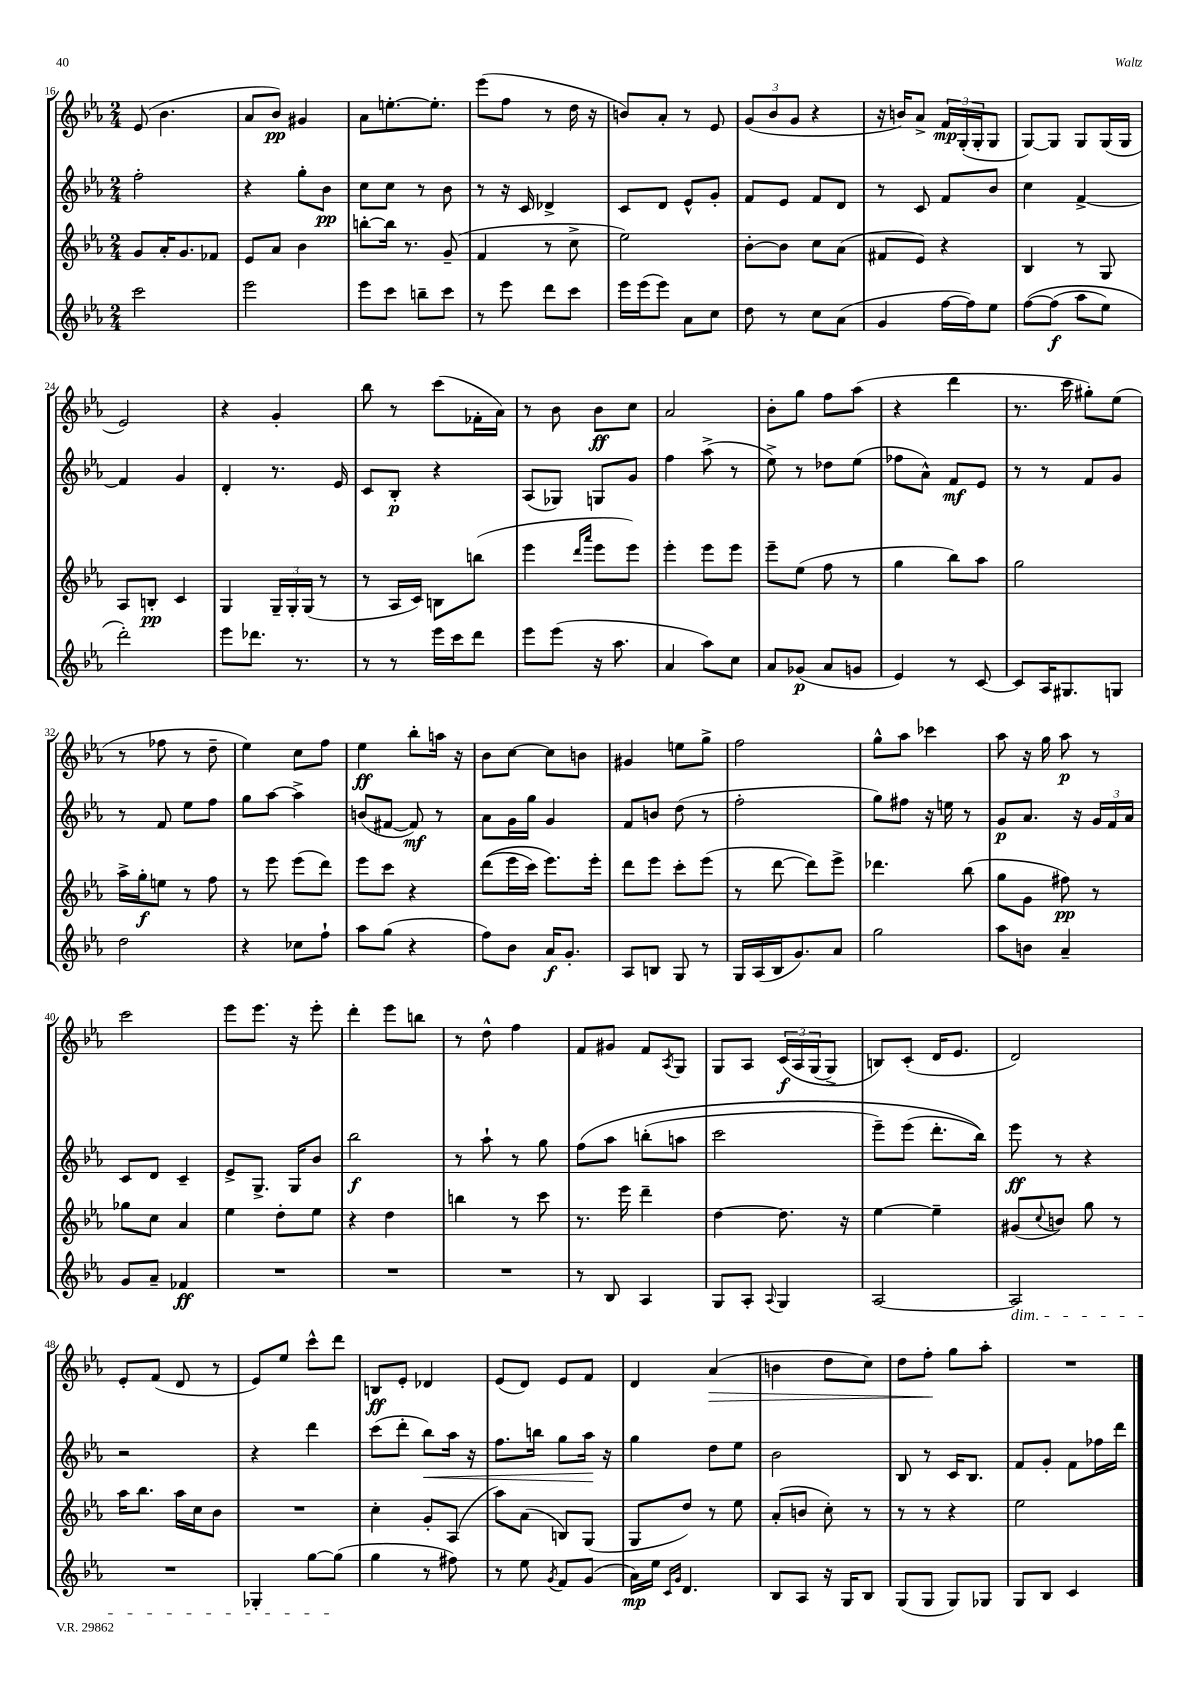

**kern	**kern	**kern	**kern
*staff4	*staff3	*staff2	*staff1
*clefG2	*clefG2	*clefG2	*clefG2
*k[b-e-a-]	*k[b-e-a-]	*k[b-e-a-]	*k[b-e-a-]
*M2/4	*M2/4	*M2/4	*M2/4
2ccc	8g	2ff'	(8e-
.	16a-'	.	4.b-
.	8.g	.	.
.	8f-	.	.
=	=	=	=
2eee-	8e-	4r	8a-
.	8a-	.	8b-)
.	4b-	8gg'	4g#
.	.	8b-	.
=	=	=	=
8eee-	[8bb'	8cc	8a-
8ccc	16bb]	8cc	[8.ee'
.	8.r	.	.
8bb~	.	8r	.
.	.	.	8.ee']
8ccc	(8g~	8b-	.
=	=	=	=
8r	4f	8r	(8eee-
8eee-	.	16r	8ff
.	.	16c	.
8ddd	8r	4d-^	8r
8ccc	8cc^	.	16dd
.	.	.	16r
=	=	=	=
16eee-	2ee-)	8c	8b)
(16eee-	.	.	.
8eee-)	.	8d	8a-'
8a-	.	8e-^^	8r
8cc	.	8g'	8e-
=	=	=	=
8dd	[8b-'	8f	(12g
.	.	.	12b-
8r	8b-]	8e-	.
.	.	.	12g
8cc	8cc	8f	4r
(8a-	(8a-	8d	.
=	=	=	=
4g	8f#	8r	16r
.	.	.	16b)
.	8e-)	8c	8a-^
[16ff	4r	8f	24f
.	.	.	(24G'
16ff])	.	.	.
.	.	.	24G'
8ee-	.	8b-	8G
=	=	=	=
&([8ff	4B-	4cc	[8G)
(8ff]	.	.	8G]
8aa-	8r	[4f^	8G
8ee-)	8G	.	(16G
.	.	.	16G
=	=	=	=
2ddd'&)	8A-	4f]	2e-)
.	8B'	.	.
.	4c	4g	.
=	=	=	=
8eee-	4G	4d'	4r
8.ddd-	.	.	.
.	24G~	8.r	4g'
.	24G'	.	.
8.r	.	.	.
.	(24G	.	.
.	8r	.	.
.	.	16e-	.
=	=	=	=
8r	8r	8c	8bb-
8r	16A-	8B-'	8r
.	16c)	.	.
16eee-	8B	4r	(8ccc
16ccc	.	.	.
8ddd	(8bb	.	16f-'
.	.	.	16a-)
=	=	=	=
8eee-	4eee-	(8A-	8r
(8eee-	.	8G-)	8b-
.	16qqddd	.	.
.	16qqaaa-	.	.
16r	8eee-	8G	8b-
8.aa-	.	.	.
.	8eee-)	8g	8cc
=	=	=	=
4a-	4eee-'	4ff	2a-
8aa-)	8eee-	(8aa-^	.
8cc	8eee-	8r	.
=	=	=	=
8a-	8eee-~	8ee-^)	8b-'
(8g-	(8ee-	8r	8gg
8a-	8ff	8dd-	8ff
8g	8r	(8ee-	(8aa-
=	=	=	=
4e-)	4gg	8ff-	4r
.	.	8a-^^)	.
8r	8bb-)	8f	4ddd
[8c	8aa-	8e-	.
=	=	=	=
8c]	2gg	8r	8.r
16A-	.	8r	.
8.G#	.	.	16ccc
.	.	8f	8gg#')
8G	.	8g	(8ee-
=	=	=	=
2dd	16aa-^	8r	8r
.	16gg'	.	.
.	8ee	8f	8ff-
.	8r	8ee-	8r
.	8ff	8ff	8dd~
=	=	=	=
4r	8r	8gg	4ee-)
.	8eee-	[8aa-	.
8cc-	(8eee-	4aa-^]	8cc
8ff`	8ddd)	.	8ff
=	=	=	=
8aa-	8eee-	(8b	4ee-
(8gg	8ccc	[8f#	.
4r	4r	8f#])	8bb-'
.	.	8r	16aa
.	.	.	16r
=	=	=	=
8ff)	&((8ddd	8a-	8b-
8b-	16eee-	16g	[8cc
.	16ccc)	16gg	.
16a-	8.eee-&)	4g	8cc]
8.g'	.	.	.
.	.	.	8b
.	16eee-'	.	.
=	=	=	=
8A-	8ddd	8f	4g#
8B	8eee-	8b	.
8G	8ccc'	(8dd	8ee
8r	(8eee-	8r	8gg^
=	=	=	=
16G	8r	2ff'	2ff
(16A-	.	.	.
16B-	[8ddd	.	.
8.g)	.	.	.
.	8ddd])	.	.
8a-	8eee-^	.	.
=	=	=	=
2gg	4.ddd-	8gg)	8gg^^
.	.	8ff#	8aa-
.	.	16r	4ccc-
.	.	16ee	.
.	(8bb-	8r	.
=	=	=	=
8aa-	8gg	8g	8aa-
8b	8g	8.a-	16r
.	.	.	16gg
4a-~	8ff#)	.	8aa-
.	.	16r	.
.	8r	24g	8r
.	.	24f	.
.	.	24a-	.
=	=	=	=
8g	8gg-	8c	2ccc
8a-~	8cc	8d	.
4f-	4a-	4c~	.
=	=	=	=
2r	4ee-	8e-^	8eee-
.	.	8.G^	8.eee-
.	8dd'	.	.
.	.	16G	16r
.	8ee-	8b-	8eee-'
=	=	=	=
2r	4r	2bb-	4ddd'
.	4dd	.	8eee-
.	.	.	8bb
=	=	=	=
2r	4bb	8r	8r
.	.	8aa-`	8dd^^
.	8r	8r	4ff
.	8ccc	8gg	.
=	=	=	=
8r	8.r	&(8ff	8f
8B-	.	8aa-	8g#
.	16eee-	.	.
4A-	4ddd~	(8bb'	8f
.	.	.	8qA-
.	.	8aa	8G
=	=	=	=
8G	[4dd	2ccc	8G
8A-'	.	.	8A-
8qqA-	.	.	.
4G	8.dd]	.	&(24c
.	.	.	24A-
.	.	.	(24G
.	.	.	8G^)
.	16r	.	.
=	=	=	=
[2A-	[4ee-	8eee-~)	8B&)
.	.	(8eee-	(8c'
.	4ee-~]	8.ddd'	16d
.	.	.	8.e-
.	.	16bb-)&)	.
=	=	=	=
2A-]	(8g#	8eee-	2d)
.	8qqcc	.	.
.	8b)	8r	.
.	8gg	4r	.
.	8r	.	.
=	=	=	=
2r	16aa-	2r	8e-'
.	8.bb-	.	.
.	.	.	(8f
.	16aa-	.	8d
.	16cc	.	.
.	8b-	.	8r
=	=	=	=
4G-'	2r	4r	8e-)
.	.	.	8ee-
[8gg	.	4ddd	8ccc^^
(8gg]	.	.	8ddd
=	=	=	=
4gg	4cc'	(8ccc	8B
.	.	8ddd'	8e-'
8r	8g'	8bb-)	4d-
8ff#)	(8A-	16aa-	.
.	.	16r	.
=	=	=	=
8r	8aa-)	8.ff	(8e-
8ee-	(8a-	.	8d)
.	.	16bb	.
8qg	.	.	.
8f	8B)	8gg	8e-
(8g	(8G	16aa-	8f
.	.	16r	.
=	=	=	=
16a-)	8G	4gg	4d
16ee-	.	.	.
16qqc	.	.	.
16qqg	.	.	.
4.d	8dd)	.	.
.	8r	8dd	(4a-
.	8ee-	8ee-	.
=	=	=	=
8B-	(8a-'	2b-	4b
8A-	8b	.	.
16r	8cc')	.	8dd
16G	.	.	.
8B-	8r	.	8cc)
=	=	=	=
(8G	8r	8B-	8dd
8G	8r	8r	8ff'
8G)	4r	16c	8gg
.	.	8.B-	.
8G-	.	.	8aa-'
=	=	=	=
8G	2ee-	8f	2r
8B-	.	8g'	.
4c	.	8f	.
.	.	16ff-	.
.	.	16ddd	.
==	==	==	==
*-	*-	*-	*-
